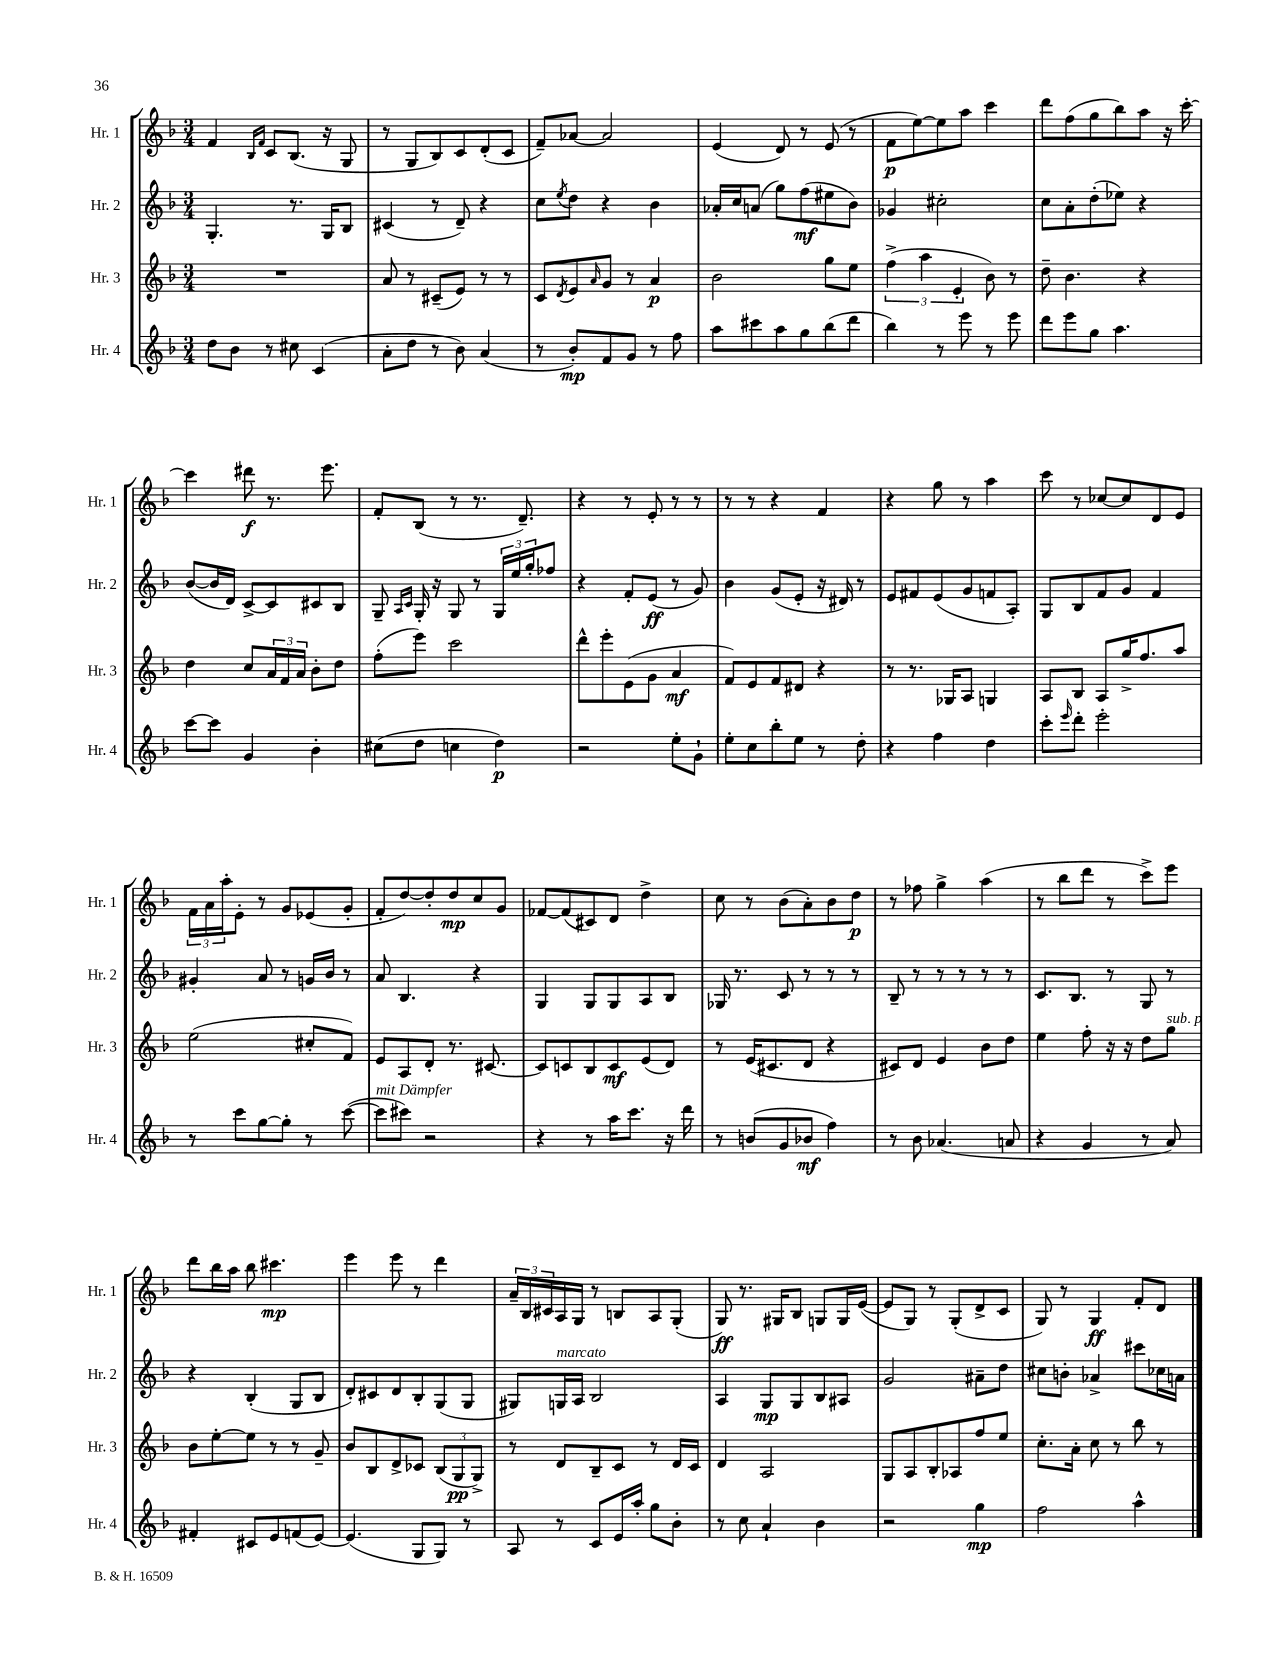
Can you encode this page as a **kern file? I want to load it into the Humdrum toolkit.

**kern	**kern	**kern	**kern
*staff4	*staff3	*staff2	*staff1
*clefG2	*clefG2	*clefG2	*clefG2
*k[b-]	*k[b-]	*k[b-]	*k[b-]
*M3/4	*M3/4	*M3/4	*M3/4
8dd\L	2.r	4.G'/	4f/
8b-\J	.	.	.
.	.	.	16qqB-/LL
.	.	.	16qqf/JJ
8r	.	.	8c/L
8cc#\	.	8.r	(8.B-/J
(4c/	.	.	.
.	.	16G/LK	16r
.	.	8B-/J	8G/
=	=	=	=
8a'\L	8a/	(4c#/	8r
8dd\J	8r	.	8G/L
8r	(8c#~/L	8r	8B-/)
8b-\)	8e/J)	8d~/)	8c/
(4a/	8r	4r	(8d'/
.	8r	.	8c/J
=	=	=	=
8r	8c/L	8cc\L	8f~/L)
.	8qd/	8qee/	.
8b-'/L)	8e/	8dd\J	[8a-/J
.	16qqa/	.	.
8f/	8g/J	4r	2a-/]
8g/J	8r	.	.
8r	4a/	4b-\	.
8ff\	.	.	.
=	=	=	=
8aa\L	2b-\	16a-'/LL	(4e/
.	.	16cc/J	.
8ccc#\	.	(8a/J	.
8aa\	.	8gg\L)	8d/)
8gg\	.	(8ff\	8r
(8bb-\	8gg\L	8ee#\	(8e/
8ddd\J	8ee\J	8b-\J)	8r
=	=	=	=
4bb-\)	(6ff^\	4g-/	8f\L
.	.	.	[8ee\)
.	6aa\	.	.
8r	.	2cc#'\	8ee\]
.	6e'/	.	.
8eee\	.	.	8aa\J
8r	8b-\)	.	4ccc\
8eee\	8r	.	.
=	=	=	=
8ddd\L	8dd~\	8cc\L	8ddd\L
8eee\	4.b-\	8a'\	(8ff\
8gg\J	.	(8dd'\	8gg\
4.aa\	.	8ee-\J)	8bb-\)
.	4r	4r	8aa\J
.	.	.	16r
.	.	.	[16ccc'\
=	=	=	=
[8ccc\L	4dd\	([8b-/L	4ccc\]
8ccc\]J	.	16b-/]L	.
.	.	16d/JJ)	.
4g/	8cc/L	[8c^/L	8ddd#\
.	24a/L	8c/]	8.r
.	24f/	.	.
.	24a/JJ	.	.
4b-'\	8b-'\L	8c#/	.
.	.	.	8.eee\
.	8dd\J	8B-/J	.
=	=	=	=
(8cc#\L	(8ff'\L	8G~/	8f'/L
.	.	16qqA/LL	.
.	.	16qqc/JJ	.
8dd\J	8eee\J)	16G'/	(8B-/J
.	.	16r	.
4cc\	2ccc\	8G/	8r
.	.	8r	8.r
4dd\)	.	24G/LL	.
.	.	24ee/	.
.	.	.	8.d~/)
.	.	24gg'/J	.
.	.	8ff-/J	.
=	=	=	=
2r	8ddd^^\L	4r	4r
.	8eee'\	.	.
.	(8e\	8f'/L	8r
.	8g\J	(8e/J	8e'/
8ee'\L	4a/	8r	8r
8g`\J	.	8g/)	8r
=	=	=	=
8ee'\L	8f/L)	4b-\	8r
8cc\	8e/	.	8r
8bb-'\	8f/	(8g/L	4r
8ee\J	8d#/J	8e'/J	.
8r	4r	16r	4f/
.	.	16d#/)	.
8dd'\	.	8r	.
=	=	=	=
4r	8r	8e/L	4r
.	8.r	8f#/	.
4ff\	.	(8e/	8gg\
.	16G-/LK	.	.
.	8A/J	8g/	8r
4dd\	4G/	8f/	4aa\
.	.	8A'/J)	.
=	=	=	=
8ccc'\L	8A/L	8G/L	8ccc\
16qqeee/	.	.	.
8ddd'\J	8B-/J	8B-/	8r
2eee'\	8A/L	8f/	[8cc-/L
.	16gg^/K	8g/J	8cc-/]
.	8.ff/	.	.
.	.	4f/	8d/
.	8aa/J	.	8e/J
=	=	=	=
8r	(2ee\	4g#'/	24f\LL
.	.	.	24a\
.	.	.	24aa'\J
8ccc\L	.	.	8e'\J
[8gg\	.	8a/	8r
8gg'\]J	.	8r	8g/L
8r	8cc#'/L	16g/LL	(8e-/
.	.	16b-/JJ	.
([8ccc\	8f/J)	8r	8g'/J
=	=	=	=
8ccc\]L	8e/L	8a/	8f'/L
8ccc#\J)	8A/	4.B-/	[8dd/)
2r	8d'/J	.	8dd'/]
.	8.r	.	8dd/
.	.	4r	8cc/
.	[8.c#/	.	.
.	.	.	8g/J
=	=	=	=
4r	8c#/]L	4G/	[8f-/L
.	8c/	.	(8f-/]
8r	8B-/	8G/L	8c#/)
16aa\LK	8c/	8G/	8d/J
8.ccc\J	.	.	.
.	(8e/	8A/	4dd^\
16r	8d/J)	8B-/J	.
16ddd\	.	.	.
=	=	=	=
8r	8r	16G-/	8cc\
.	.	8.r	.
(8b/L	(16e/LK	.	8r
.	8.c#/	.	.
8g/	.	8c/	(8b-\L
8b-/J	8d/J	8r	8a'\)
4ff\)	4r	8r	8b-\
.	.	8r	8dd\J
=	=	=	=
8r	8c#/L)	8B-~/	8r
8b-\	8d/J	8r	8ff-\
(4.a-/	4e/	8r	4gg^\
.	.	8r	.
.	8b-\L	8r	(4aa\
8a/	8dd\J	8r	.
=	=	=	=
4r	4ee\	8.c/L	8r
.	.	.	8bb-\L
.	.	8.B-/J	.
4g/	8ff'\	.	8ddd\J
.	16r	8r	8r
.	16r	.	.
8r	8dd\L	8G/	8ccc^\L)
8a/)	8gg\J	8r	8eee\J
=	=	=	=
4f#'/	8b-\L	4r	8ddd\L
.	[8ee'\	.	16bb-\L
.	.	.	16aa\JJ
8c#/L	8ee\]J	(4B-'/	8bb-\
8e/	8r	.	4.ccc#\
(8f/	8r	8G/L	.
[8e/J)	8g~/	8B-/J	.
=	=	=	=
(4.e/]	8b-/L	8d'/L)	4eee\
.	8B-/	8c#/	.
.	8d^/	8d/	8eee\
8G/L	8c-/J	8B-'/	8r
8G/J)	(12B-/L	(8G/	4ddd\
.	12G/	.	.
8r	.	8G/J	.
.	12G^/J)	.	.
=	=	=	=
8A/	8r	8G#/L)	24a~/LL
.	.	.	24B-/
.	.	.	24c#/
8r	8d/L	16G/L	16A/
.	.	16A/JJ	16G/JJ
8c/L	8B-~/	2B-/	8r
16e/L	8c/J	.	8B/L
16aa'/JJ	.	.	.
8gg\L	8r	.	8A/
8b-'\J	16d/LL	.	(8G'/J
.	16c/JJ	.	.
=	=	=	=
8r	4d/	4A/	8G/)
8cc\	.	.	8.r
4a`/	2A/	8G/L	.
.	.	.	16G#/LK
.	.	8G/	8B-/J
4b-\	.	8B-/	8G/L
.	.	8A#/J	16G/L
.	.	.	([16e/JJ
=	=	=	=
2r	8G/L	2g/	8e/]L
.	8A/	.	8G/J)
.	8B-'/	.	8r
.	8A-/	.	(8G'/L
4gg\	8ff/	8a#~\L	8d^/
.	8ee/J	8dd\J	8c/J
=	=	=	=
2ff\	8.cc'\L	8cc#\L	8G/)
.	.	8b'\J	8r
.	16a'\Jk	.	.
.	8cc\	4a-^/	4G/
.	8r	.	.
4aa^^\	8bb-\	8ccc#\L	8f'/L
.	8r	16cc-\L	8d/J
.	.	16a\JJ	.
==	==	==	==
*-	*-	*-	*-
